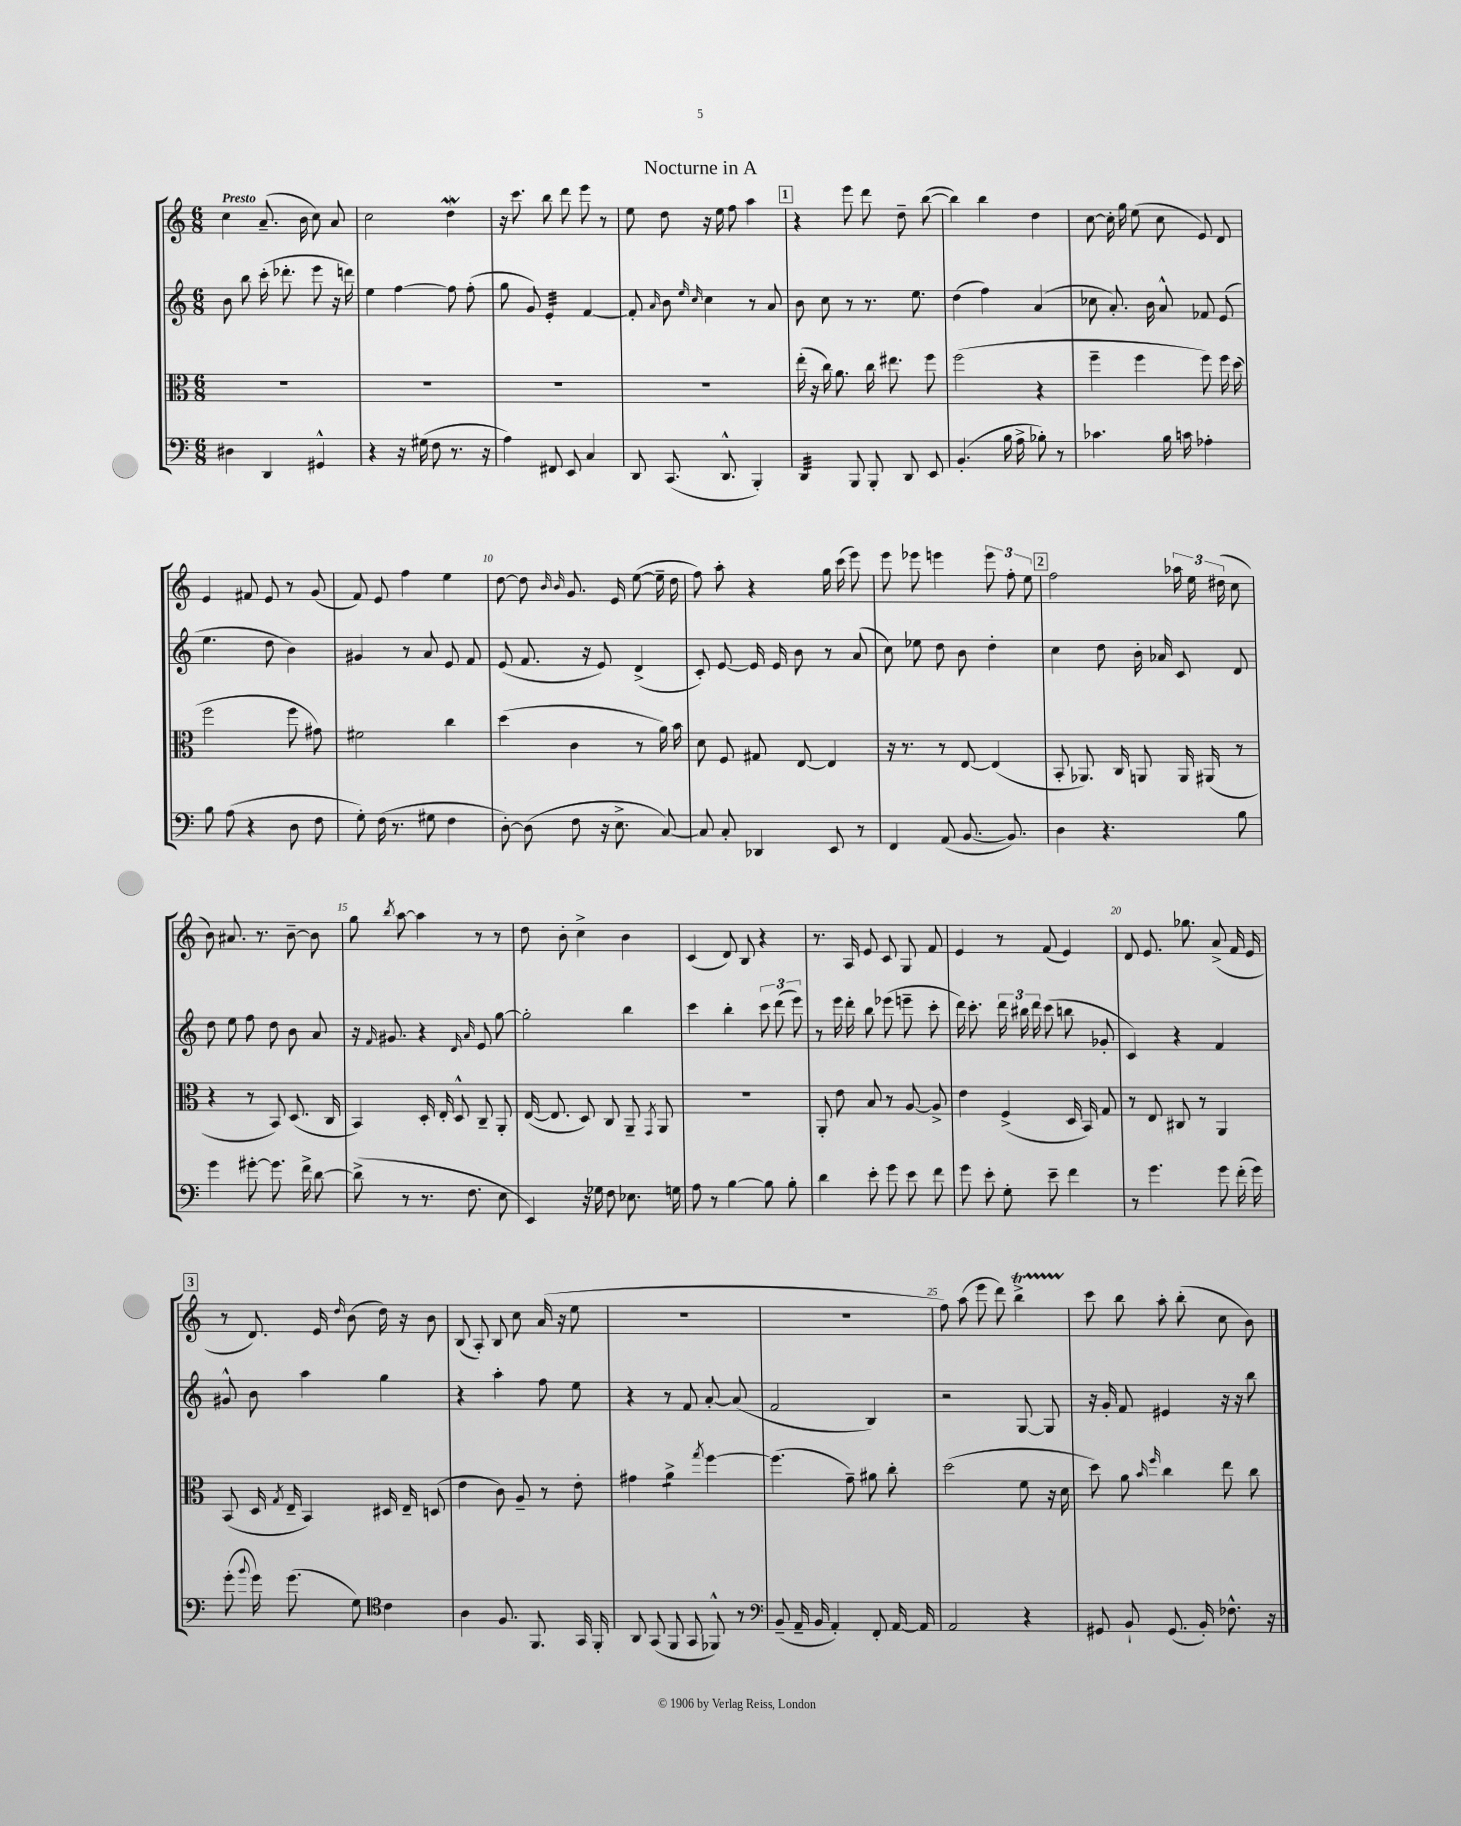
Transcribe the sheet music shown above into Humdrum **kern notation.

**kern	**kern	**kern	**kern
*staff4	*staff3	*staff2	*staff1
*clefF4	*clefC3	*clefG2	*clefG2
*k[]	*k[]	*k[]	*k[]
*M6/8	*M6/8	*M6/8	*M6/8
4D#\	2.r	8b\	4cc\
.	.	8bb\	.
4DD/	.	(16ccc'\	(8.a~/
.	.	8.ddd-'\	.
.	.	.	16b\
4GG#^^/	.	8eee\	8cc\)
.	.	16r	8a/
.	.	16ddd\)	.
=	=	=	=
4r	2.r	4ee\	2cc\
16r	.	[4ff\	.
(16G#\	.	.	.
8F\	.	.	.
8.r	.	8ff\]	4dd\
.	.	(8ff'\	.
16r	.	.	.
=	=	=	=
4A\)	2.r	8gg\	16r
.	.	.	8.ccc\
.	.	8g/)	.
8FF#/	.	4e'/	8bb\
8EE/	.	.	8ddd\
4C/	.	[4f/	8eee\
.	.	.	8r
=	=	=	=
8DD/	2.r	8f'/]	8ee\
.	.	16qqa/	.
(8.CC/	.	8b\	8dd\
.	.	16qqee/	.
.	.	16qqcc/	.
.	.	4cc\	16r
8.DD^^/	.	.	16ee\
.	.	.	8ff\
4BBB'/)	.	8r	4aa\
.	.	8a/	.
=	=	=	=
4DD/	(16ee'\	8b\	4r
.	16r	.	.
.	16cc\)	8cc\	.
.	8.a\	.	.
8BBB/	.	8r	8eee\
8BBB'/	16cc\	8.r	8ddd\
.	8.ee#\	.	.
8DD/	.	.	8dd~\
.	.	8.ee\	.
8EE/	8ff\	.	([8bb\
=	=	=	=
(4.BB'/	(2ff\	(4dd\	4bb\])
.	.	4ff\)	4bb\
16B\	.	.	.
16A^\	.	.	.
8B-'\)	4r	(4a/	4dd\
8r	.	.	.
=	=	=	=
4.c-\	4ff~\	8cc-\	[8cc\
.	.	8.a'/)	16cc'\]
.	.	.	16gg\
.	4ff\	.	(8ee\
.	.	16b\	.
16B\	.	8a^^/	8cc\
16c\	.	.	.
4A-'\	8ff\)	8f-/	8e/)
.	16ff\	(8e/	8d/
.	(16dd\	.	.
=	=	=	=
8B\	2ff\	4.ee\	4e/
(8A\	.	.	.
4r	.	.	8f#/
.	.	8dd\	8e/
8D\	8ff\	4b\)	8r
8F\	8g#\)	.	(8g/
=	=	=	=
8G'\)	2f#\	4g#/	8f/)
(16F\	.	.	8e/
8.r	.	.	.
.	.	8r	4ff\
8G#\	.	8a/	.
4F\	4cc\	8e/	4ee\
.	.	8f/	.
=	=	=	=
[8D'\)	(4dd\	(8e/	[8dd\
(8D\]	.	8.f/	8dd\]
.	.	.	16qqb/
.	.	.	16qqb/
8F\	4c\	.	8.g/
.	.	16r	.
16r	.	8e/)	.
8.E^\	.	.	16e/
.	8r	(4d^/	([8ee\
[8C/)	16a\)	.	16ee~\]
.	16b\	.	16dd\
=	=	=	=
8C/]	8d\	8c'/)	8ff\)
8C'/	8F/	[8e/	8aa'\
4DD-/	8G#/	16e/]	4r
.	.	16e/	.
.	[8E/	8b\	.
8EE/	4E/]	8r	16gg\
.	.	.	(16ccc\
8r	.	(8a/	8eee\)
=	=	=	=
4FF/	16r	8cc\)	8eee\
.	8.r	.	.
.	.	8ee-\	8eee-\
(8AA/	8r	8dd\	4eee\
[8.BB/	[8E/	8b\	.
.	(4E/]	4dd'\	12eee\
8.BB/])	.	.	.
.	.	.	12ff'\
.	.	.	12ee\
=	=	=	=
4D\	8BB'/	4cc\	2ff\
.	8.AA-/)	.	.
4.r	.	8dd\	.
.	16C/	.	.
.	8AA/	16b'\	.
.	.	16a-/	.
.	16AA/	8c/	24aa-\
.	.	.	24ee\
.	(16AA#/	.	.
.	.	.	(24dd#\
8B\	8r	8d/	8cc\
=	=	=	=
4g\	4r	8dd\	8b\)
.	.	8ee\	8.a#/
[8g#'\	8r	8ff\	.
.	.	.	8.r
8.g#\]	8BB/)	8dd\	.
.	(8.D/	8b\	[8b~\
16f^\	.	.	.
[8d\	.	8a/	8b\]
.	16C/	.	.
=	=	=	=
(8d^\]	4BB/)	16r	8gg\
.	.	16qqf/	.
.	.	8.g#/	.
.	.	.	8qbb/
8r	.	.	[8aa\
8.r	16D'/	4r	4aa\]
.	16E'/	.	.
.	8D^^/	.	.
8.F\	.	.	.
.	.	16qqd/	.
.	.	16qqa/	.
.	8C~/	8e/	8r
8E\	8AA'/	[8gg\	8r
=	=	=	=
4EE/)	([16E/	2gg'\]	8dd\
.	8.E/]	.	.
.	.	.	8b'\
16r	8D/)	.	4cc^\
16G-\	.	.	.
8F\	8C/	.	.
8.E-\	8AA~/	4bb\	4b\
.	8qGG/	.	.
.	8AA/	.	.
16G\	.	.	.
=	=	=	=
8A\	2.r	4ccc\	(4c/
8r	.	.	.
[4B\	.	4bb'\	8d/)
.	.	.	8B/
8B\]	.	12ccc\	4r
.	.	(12ddd\	.
8B'\	.	.	.
.	.	12eee\)	.
=	=	=	=
4d\	8AA'/	8r	8.r
.	8e\	16eee\	.
.	.	16ddd'\	16A/
8e'\	8B/	8bb\	8e/
8g\	8r	(8eee-\	8c/
8e\	[8A/	8eee~\	8G/
8f\	8A^/]	8ccc'\	8f/
=	=	=	=
8g\	4e\	16ddd\)	4e/
.	.	8.ccc'\	.
8e'\	.	.	.
8G'\	(4F^/	24ddd\	8r
.	.	24bb#\	.
.	.	24ddd\	.
8e~\	.	(8ccc\	(8f/
4f\	16D/	8bb\	4e/)
.	16BB/)	.	.
.	8G/	8g-'/	.
=	=	=	=
8r	8r	4c/)	8d/
4.g\	8E/	.	8.e/
.	8C#/	4r	.
.	.	.	8.gg-\
.	8r	.	.
8g\	4AA/	4f/	(8a^/
(16f'\	.	.	16f/
16g\)	.	.	16e/
=	=	=	=
(8g'\	(8BB/	8g#^^/	8r
8qqb/	.	.	.
16g\)	16D/	8b\	8.d/)
.	8qG/	.	.
(8.g\	16E~/	.	.
.	4BB/)	4aa\	.
.	.	.	16e/
.	.	.	16qqdd/
8G\)	.	.	(8b\
*clefC4	*	*	*
4c\	16D#/	4gg\	16dd\)
.	16E~/	.	16r
.	(8D/	.	8b\
=	=	=	=
4A\	4e\	4r	(8B/
.	.	.	8A'/)
8.F/	8c\)	4aa'\	8B/
.	8A~/	.	8cc\
8.FF/	.	.	.
.	8r	8ff\	(16a/
.	.	.	16r
16GG/	8e'\	8ee\	8ee\
16FF'/	.	.	.
=	=	=	=
8AA/	4g#\	4r	2.r
(8GG/	.	.	.
8FF/	4a^\	8r	.
8GG/	.	8f/	.
.	8qgg/	.	.
8FF-^^/)	[4ff\	[8a'/	.
8r	.	(8a/]	.
=	=	=	=
*clefF4	*	*	*
(8BB~/	(4.ff\]	2f/	2.r
16AA~/	.	.	.
16BB/	.	.	.
4AA'/)	.	.	.
.	8g~\)	.	.
8FF'/	8a#\	4B/)	.
[16AA/	8cc'\	.	.
16AA/]	.	.	.
=	=	=	=
2AA/	(2dd\	2r	8ff\)
.	.	.	(8aa\
.	.	.	8eee\
.	.	.	8ddd\)
4r	8f\	[8G/	4bb^\
.	16r	8G/]	.
.	16d\	.	.
=	=	=	=
8GG#/	8dd\)	16r	8ccc\
.	.	16g'/	.
8BB`/	8a\	8f/	8bb\
.	16qqb/	.	.
.	16qqff/	.	.
(8.GG#/	4cc\	4e#/	8aa'\
.	.	.	(8bb'\
16BB'/)	.	.	.
8.F-^^\	8ee\	16r	8cc\
.	.	16r	.
.	8cc\	8bb\	8b\)
16r	.	.	.
==	==	==	==
*-	*-	*-	*-
